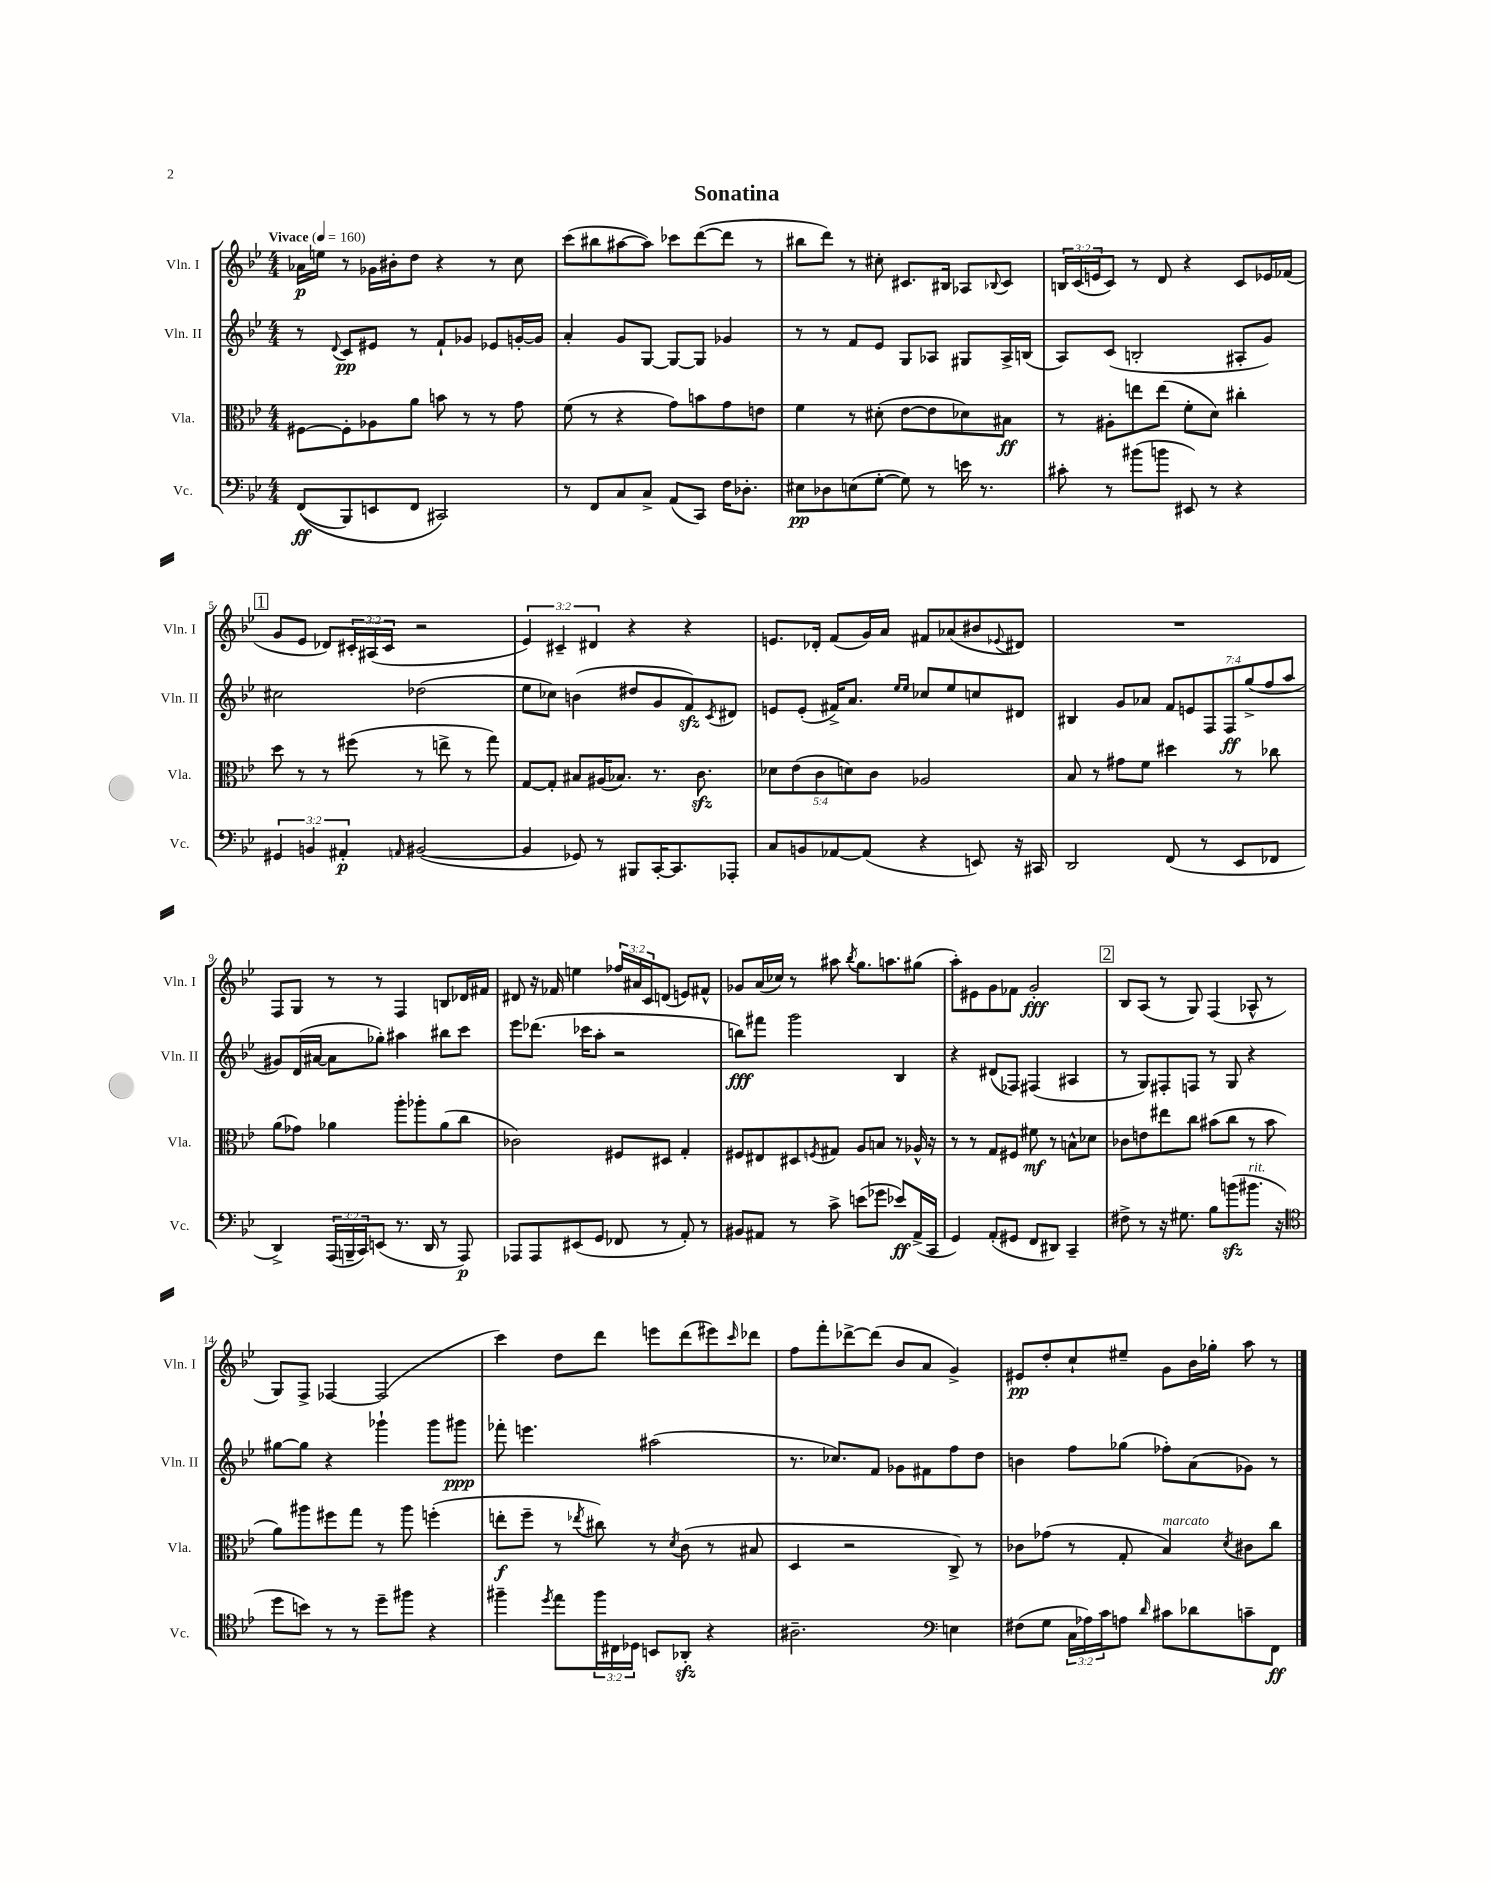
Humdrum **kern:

**kern	**kern	**kern	**kern
*staff4	*staff3	*staff2	*staff1
*clefF4	*clefC3	*clefG2	*clefG2
*k[b-e-]	*k[b-e-]	*k[b-e-]	*k[b-e-]
*M4/4	*M4/4	*M4/4	*M4/4
*MM160	*MM160	*MM160	*MM160
&((8FF	[8F#	8r	16a-
.	.	.	16ee
.	.	8qqd	.
8BBB-)	8F#']	8c	8r
8EE	8A-	8e#	16g-
.	.	.	16b#'
8FF	8a	8r	8dd
2CC#&)	8b	8f`	4r
.	8r	8g-	.
.	8r	8e-	8r
.	8g	[16g'	8cc
.	.	16g]	.
=	=	=	=
8r	(8f	4a'	(8ccc
8FF	8r	.	8bb#
8C	4r	8g	[8aa#
8C^	.	[8G	8aa#])
(8AA	8g)	8G_	8ccc-
8CC)	8b	8G]	([8ddd
16F	8g	4g-	8ddd]
8.D-'	.	.	.
.	8e	.	8r
=	=	=	=
8E#	4f	8r	8bb#
8D-	.	8r	8ddd)
(8E	8r	8f	8r
[8G'	(8d#'	8e-	8cc#'
8G])	[8e-	8G	8.c#
8r	8e-]	8A-	.
.	.	.	16B#
16e	8d-)	8G#	8A-
8.r	.	.	.
.	.	.	8qqB-
.	8B#	16A-^	8c#
.	.	(16B	.
=	=	=	=
8c#'	8r	8A)	24B
.	.	.	(24c
.	.	.	24e
8r	8A#'	(8c	8c)
(8b#	8ee	2B'	8r
8b	(8ee	.	8d
8EE#)	8f'	.	4r
8r	8d)	.	.
4r	4cc#'	8A#'	8c
.	.	8g)	16e-
.	.	.	(16f-
=	=	=	=
6GG#	8dd	2cc#	8g
.	8r	.	8e-
6BB	.	.	.
.	8r	.	8d-)
6AA#'	.	.	.
.	(8ff#	.	24c#'
.	.	.	(24A#
.	.	.	24c#
16qqAA	.	.	.
([2BB#	8r	(2dd-	2r
.	8ee^	.	.
.	8r	.	.
.	8gg)	.	.
=	=	=	=
4BB#]	[8G	8ee-	6e-)
.	8G']	8cc-)	.
.	.	.	6c#~
8GG-)	8B#	(4b	.
.	.	.	6d#
8r	(16A#	.	.
.	8.B-)	.	.
8BBB#	.	8dd#	4r
[16CC'	8.r	8g	.
8.CC]	.	.	.
.	.	8f)	4r
.	8.c	.	.
.	.	8qc	.
8AAA-'	.	8d#	.
=	=	=	=
8C	10d-	8e	8.e
.	(10e-	.	.
8BB	.	(8e'	.
.	.	.	16d-'
.	10c	.	.
[8AA-	.	16f#^)	(8f
.	10d)	.	.
.	.	8.a	.
(8AA-]	.	.	16g)
.	10c	.	.
.	.	.	16a
.	.	16qqee-	.
.	.	16qqee-	.
4r	2A-	8cc-	8f#
.	.	8ee-	(8a-
8EE)	.	8cc	8b#
.	.	.	8qqe-
16r	.	8d#	8d#)
16CC#	.	.	.
=	=	=	=
2DD	8B-	4B#	1r
.	8r	.	.
.	8g#	8g	.
.	8f	8a-	.
(8FF	4dd#	14f	.
.	.	14e	.
8r	.	.	.
.	.	14F	.
.	.	14F	.
8EE-	8r	.	.
.	.	(14gg^	.
.	.	14ff	.
8FF-	8cc-	.	.
.	.	14aa	.
=	=	=	=
4DD^)	(8a	8g#)	8F
.	8g-)	(16d	8G
.	.	[16a#	.
(24AAA	4a-	8a#]	8r
24BBB~	.	.	.
24CC)	.	.	.
(8EE	.	8gg-')	8r
8.r	8aa'	4aa#	4F
.	8aa-'	.	.
16DD	.	.	.
8r	(8a-	8bb#	8B
8AAA)	8cc	8ccc	16d-
.	.	.	16f#
=	=	=	=
8AAA-	2c-)	8eee-	8d#
8AAA-	.	(8.ddd-	16r
.	.	.	16f-
(8EE#	.	.	4ee
.	.	16ccc-	.
8GG	.	8aa'	.
8FF-	8F#	2r	24ff-
.	.	.	24a#
.	.	.	24c
8r	8D#	.	(8d
8AA')	4G'	.	8e)
8r	.	.	8f#^^
=	=	=	=
8BB#	8F#	8bb)	8g-
8AA#	8E#	8fff#	(16a
.	.	.	16cc-)
8r	8D#	2ggg	8r
.	8qF	.	.
8c^	8G#	.	8aa#
.	.	.	8qbb-
(8e	8A	.	8.gg
8g-	8B	.	.
.	.	.	8.aa
8e-)	8r	4B-	.
(16AA#^	16A-^^	.	(8gg#
16CC	16r	.	.
=	=	=	=
4GG)	8r	4r	8aa')
.	8r	.	8e#
(8AA'	8G	(8d#	8g
8GG#	8F#	8F-)	8f-
8FF	8f#	(4F#	2g'
8DD#)	8r	.	.
4CC~	8B^^	4A#	.
.	8d-	.	.
=	=	=	=
8F#^	8c-	8r	8B-
8r	8e	8G)	(8A
16r	8ee#	8F#'	8r
8.G#	.	.	.
.	8cc	8F	8G)
8B-	(8b#	8r	(4F
(8b	8cc	8G	.
8.b#	8r	4r	8A-^^
.	8b#	.	8r
16r	.	.	.
=	=	=	=
*clefC4	*	*	*
8dd	8a)	[8gg#	8G)
8b)	8aa#	8gg#]	8F^
8r	8ff#	4r	[4F-
8r	8gg	.	.
8dd~	8r	4ggg-`	(2F-]
8ff#	8aa#	.	.
4r	(4ff'	8ggg-	.
.	.	8ggg#	.
=	=	=	=
4ff#~	8ee'	8fff-'	4ccc)
.	8ff~	4.eee	.
8qdd	.	.	.
8ee-	8r	.	8dd
.	8qee-	.	.
24ff#	8cc#)	.	8ddd
24C#	.	.	.
24D-	.	.	.
8BB	8r	(2aa#	8eee
.	8qd	.	.
8AA-'	(8c	.	(8ddd
4r	8r	.	8eee#)
.	.	.	16qqccc
.	8B#	.	8ddd-
=	=	=	=
2.A#~	4D	8.r	8ff
.	.	.	8fff'
.	.	8.cc-)	.
.	2r	.	[8ddd-^
.	.	8f	(8ddd-]
.	.	8g-	8b-
.	.	8f#	8a
*clefF4	*	*	*
4E	8C^)	8ff	4g^)
.	8r	8dd	.
=	=	=	=
(8F#	8c-	4b	8e#
8G	(8g-	.	8dd'
24C	8r	8ff	8cc`
24A-)	.	.	.
24c	.	.	.
8A	8G'	(8gg-	8ee#~
16qqd	.	.	.
8c#	4B-)	8ff-')	8g
8d-	.	(8a	16b-
.	.	.	16gg-'
.	8qd	.	.
8c~	8c#	8g-)	8aa
8FF	8cc	8r	8r
==	==	==	==
*-	*-	*-	*-
